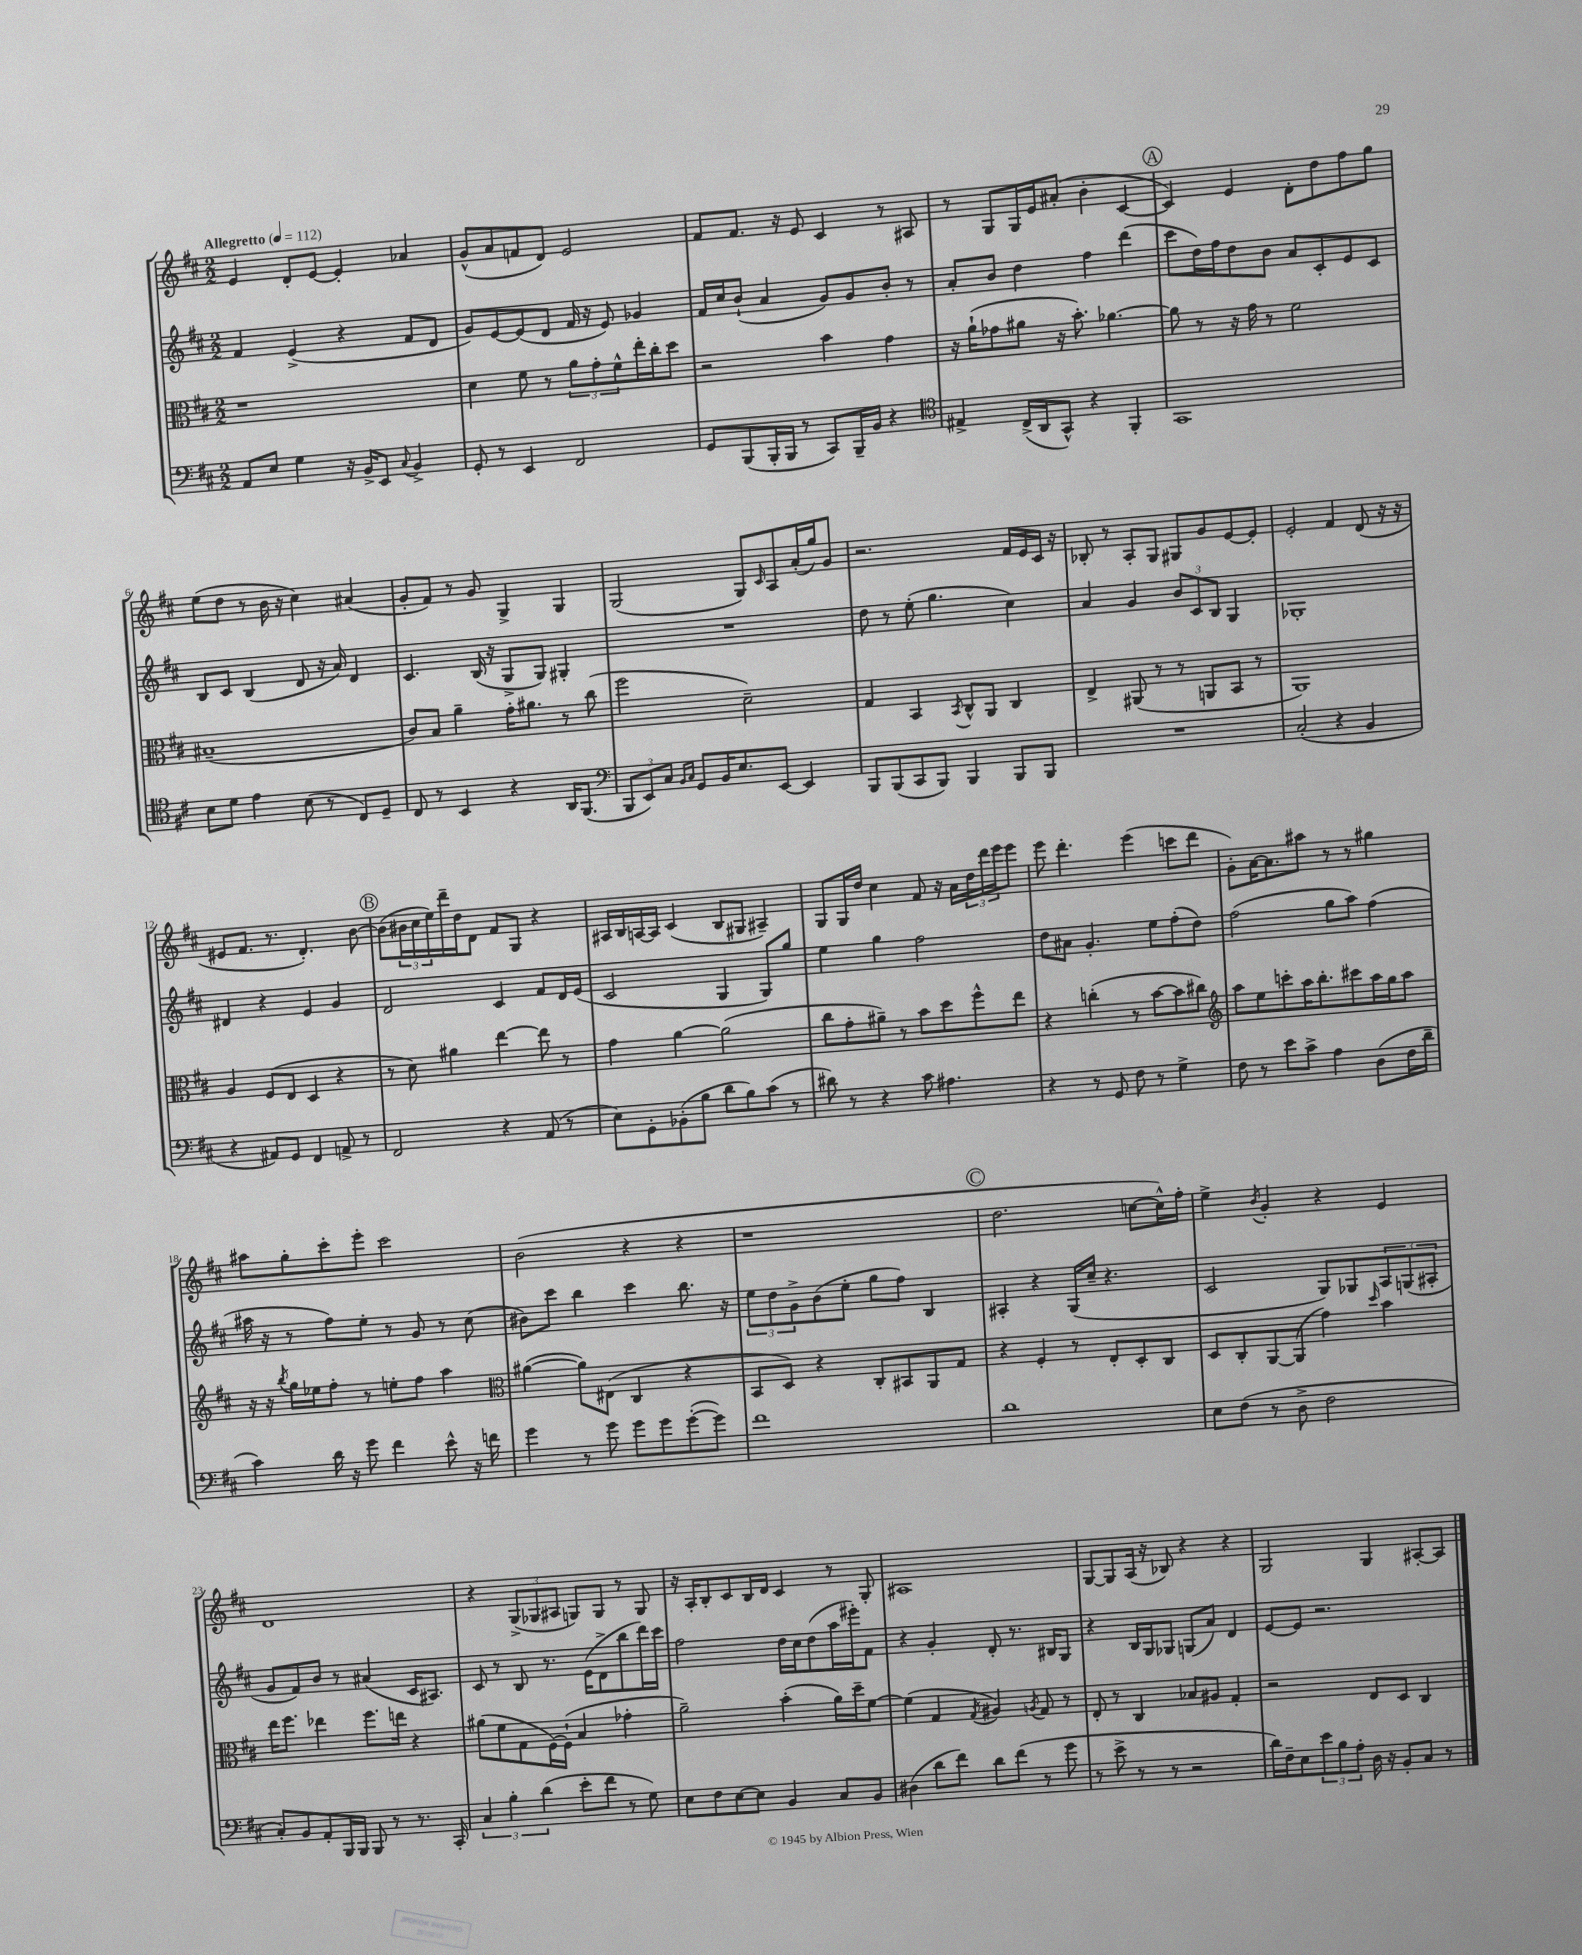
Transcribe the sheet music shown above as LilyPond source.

<<
\new StaffGroup <<
\new Staff = "s0" {
    \clef treble \key d \major \numericTimeSignature \time 2/2 \tempo "Allegretto" 4 = 112
    e'4 d'8-. e'8~ e'4-. aes'4 |
    g'8-^( a'8 f'8 d'8) e'2 |
    fis'8 fis'8. r16 e'8 cis'4 r8 ais8 |
    r8 g8 g16 e'16 ais'8-.( b'4-. cis'4~ |
    \mark \markup { \circle "A" } cis'4) e'4 d'8-. d''8 fis''8 g''8 |
    e''8( d''8 r8 b'16 r16 cis''4) ais'4( |
    g'8-. fis'8) r8 g'8 g4-> g4 |
    g2( g8) \grace { cis'16 } a8 a'16-.( g''16) g'8 |
    r2. fis'16 e'16 cis'16 r16 |
    bes8-. r8 a8-. g8 gis8 g'8 e'8~ e'8-. |
    e'2-. fis'4 d'8( r16 r16 |
    eis'8 fis'8. r8. d'4.-.) b'8~ |
    \mark \markup { \circle "B" } b'8( \tuplet 3/2 { bis'16 cis''16 e''16) } d'''16-- d''16 d'8 fis'8 g8 r4 |
    ais16 b16 a16~ a16 cis'4( b8 gis8 ais4--) |
    g8 g16 d''16 cis''4 fis'8 r16 a'16 \tuplet 3/2 { d''16 d'''16 e'''16 } e'''8 |
    e'''8 d'''4.-. e'''4( c'''8 d'''8 |
    g'8-.) a'16~ a'8. ais''8 r8 r8 gis''4 |
    ais''8 g''8-. cis'''8-. e'''8-. cis'''2 |
    b'2( r4 r4 |
    r1 |
    \mark \markup { \circle "C" } d''2. c''8~ c''16-^) fis''16-. |
    e''4-> \acciaccatura { b'8 } g'4-. r4 e'4 |
    d'1 |
    r4 \tuplet 3/2 { g8->( ges8 ais8 } g8) g8 r8 g8 |
    r16 a16-. b8-. cis'8 b16 d'16 cis'4 r8 g8-. |
    ais1 |
    g8~ g8 a16( r16 bes8) r4 r4 |
    g2 g4 ais8~-. ais8 \bar "|." |
}
\new Staff = "s1" {
    \clef treble \key d \major \numericTimeSignature \time 2/2
    fis'4 e'4->( r4 fis'8 d'8 |
    g'8) e'8~ e'8( d'8 fis'16 r16 e'8) ges'4 |
    fis'16 cis''16 b'8-!( a'4 g'8) g'8 b'8-. r8 |
    a'8-. b'8 d''4 fis''4 d'''4( |
    \mark \markup { \circle "A" } cis'''8 d''16) fis''16 d''8 b'8 a'8 cis'8-. e'8 cis'8 |
    b8 cis'8 b4( d'8 r16 a'16) d'4 |
    cis'4. b16( r16 g8-> g8) gis4-. |
    R1 |
    d''8 r8 e''8-.( g''4. cis''4) |
    a'4 g'4 \tuplet 3/2 { b'8 cis'8 b8 } g4 |
    ges1-. |
    dis'4 r4 e'4 g'4 |
    \mark \markup { \circle "B" } d'2 cis'4 fis'8 d'16 e'16( |
    cis'2 g4 g8) g''8 |
    e''4 g''4 fis''2 |
    d''8 ais'8 g'4.-. e''8 fis''8-.( d''8) |
    fis''2( g''8 a''8) fis''4( |
    ais''16 r16 r8 fis''8) e''8-. r8 g'8 r8 cis''8( |
    bis'8) cis'''8 b''4 cis'''4 b''8. r16 |
    \tuplet 3/2 { e''8 d''8 g'8-> } b'8( e''8-. g''8 fis''8) b4 |
    \mark \markup { \circle "C" } ais4-. r4 g16( cis''16-- r4. |
    cis'2 g8) ges8 \tuplet 3/2 { a8 g8( ais8-. } |
    g'8 fis'8) b'8 r8 ais'4( cis'16 ais8.) |
    cis'8 r8 b8 r8. e'16( d'8-> b''8 d'''16) cis'''16 |
    fis''2 d''16 cis''16 d''8( a''16 eis'''16-.) fis'8 |
    r4 g'4-. d'8-. r8. bis16 g8 |
    r4 b16 g16 ges8 g8( a'8) d'4 |
    e'8~ e'8 r2. \bar "|." |
}
\new Staff = "s2" {
    \clef alto \key d \major \numericTimeSignature \time 2/2
    r1 |
    d'4 fis'8 r8 \tuplet 3/2 { a'8 g'8-. fis'8-^ } e''16-. cis''16-. d''8 |
    r2 b'4 g'4 |
    r16 a'16-!( ges'8 ais'8 r16 b'8.-.) aes'4.~ |
    \mark \markup { \circle "A" } aes'8 r8 r16 g'16 r8 fis'2 |
    bis1--( |
    cis'8) b8 a'4-- g'16-. ais'8. r8 cis''8( |
    fis''2 d'2--) |
    g4 b,4 \acciaccatura { b,8 } cis8-^ a,8 cis4 |
    e4-> ais,8( r8 r8 a,8 b,8 r8 |
    a,1) |
    a4 fis8( e8 d4 r4 |
    \mark \markup { \circle "B" } r8 d'8) ais'4 e''4~ e''8 r8 |
    g'4 a'4~ a'2( |
    cis''8 g'8-. ais'8--) r8 b'8 d''8 fis''8-^ e''8 |
    r4 c''4-.( r8 b'8~ b'8 cis''8) |
    \clef treble a''8 e''8 c'''8-. a''16 b''8.-. cis'''8 a''16 g''16 a''8 |
    r16 r16 \acciaccatura { b''8 } g''16 ees''16 fis''8-. r8 e''8-. fis''8 a''4 |
    \clef alto ais'4~( ais'8) eis8( cis4 r4 |
    b,8 d8) r4 cis8-. bis,8 a,8 g8 |
    \mark \markup { \circle "C" } r4 fis4-. r8 e8-. d8-. cis8 |
    d8 cis8-. a,8~ a,8( g'4) \grace { d''16 } b'4 |
    e''16 fis''8. ees''4 fis''8. e''16 r4 |
    ais'8( fis'8 g8 fis16~) fis16-!( b4 ges'4-. |
    a'2--) b'4-.( a'16) d''16-- fis'8~ |
    fis'4( g4 \acciaccatura { g8 } ais4) \acciaccatura { a8 } g8 r8 |
    e8-. r8 cis4 bes8 ais8 g4-. |
    r2 e8 d8 cis4 \bar "|." |
}
\new Staff = "s3" {
    \clef bass \key d \major \numericTimeSignature \time 2/2
    a,8 e8 g4 r16 b,16-> e,8 \appoggiatura { cis8 } b,4-> |
    g,8-. r8 e,4 fis,2 |
    g,8 b,,8( b,,16-. b,,16 r8 cis,8) b,,16-- b,16 r4 |
    \clef tenor eis4-> cis16->( a,16 g,8-^) r4 fis,4-. |
    \mark \markup { \circle "A" } g,1 |
    b8 d'8 e'4 b8( r8 cis8) d8-- |
    cis8 r8 b,4 r4 a,16 fis,8.( |
    \clef bass \tuplet 3/2 { b,,8 e,8) cis8 } \grace { b,16 cis16 } g,8 b,16 e8. e,8~ e,4 |
    b,,8 b,,8( cis,8 b,,8) b,,4 b,,8 b,,8 |
    R1 |
    cis2-.( r4 b,4 |
    r4 ais,8) g,8 fis,4 a,8-> r8 |
    \mark \markup { \circle "B" } fis,2 r4 a,8( r8 |
    e8) g,8-. bes,8-.( b8 d'8 b8) cis'8( r8 |
    dis'8) r8 r4 cis'8 ais4. |
    r4 r8 g,8 fis8 r8 g4-> |
    fis8 r8 e'8 cis'8-> a4 d8( fis16 d'16-- |
    cis'4) d'16 r16 g'8 fis'4 e'8-^ r16 f'16 |
    g'4 r8 g'8 g'8 g'8 g'8~-.( g'8) |
    fis'1 |
    \mark \markup { \circle "C" } d'1 |
    e8 fis8( r8 d8-> fis2 |
    cis8-.) b,8 a,8-. b,,16 b,,16 b,,8 r8 r8. cis,16-. |
    \tuplet 3/2 { cis4 b4-. d'4( } e'8-. fis'8 r8 g8) |
    e8 fis8 e8~ e8 b,4 cis8 b,8 |
    dis4( d'8 fis'8) d'8 fis'8( r8 g'8 |
    r8 e'8-> r8 r8 r2 |
    d'16) fis16-- e8 \tuplet 3/2 { e'8 b8 a8-. } d16 r16 b,8-. cis8 r8 \bar "|." |
}
>>
>>
